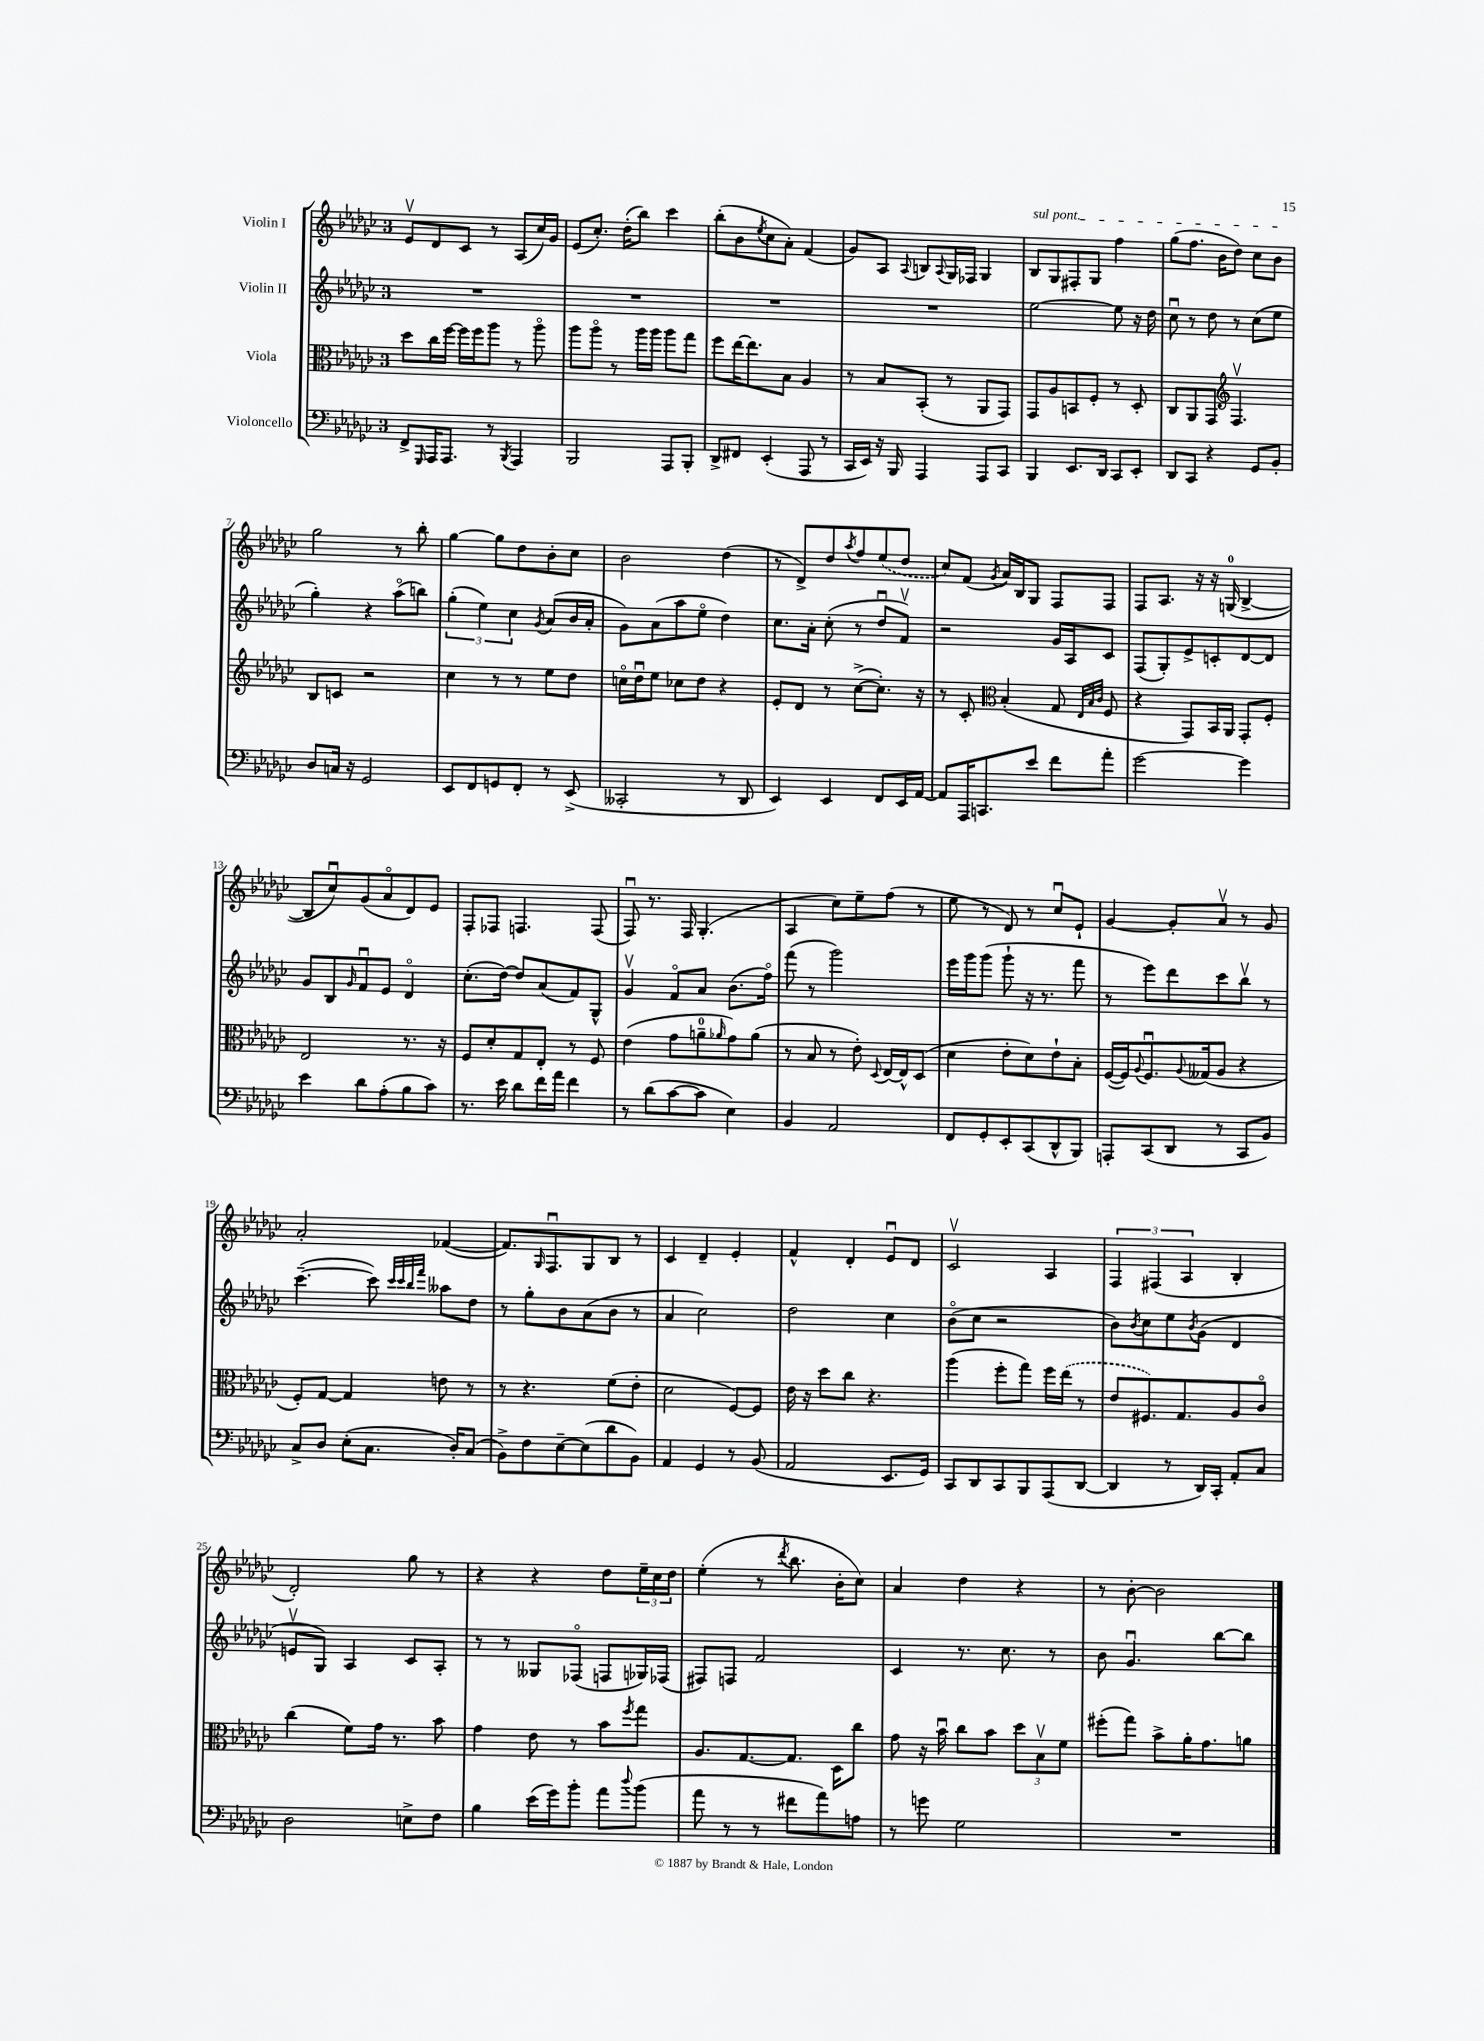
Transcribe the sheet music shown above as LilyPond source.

<<
\new StaffGroup <<
\new Staff = "s0" \with { instrumentName = "Violin I" } {
    \clef treble \key ges \major \once \override Staff.TimeSignature.style = #'single-digit \time 3/4
    ees'8\upbow des'8 ces'8 r8 aes8( ces''16) ges'16 |
    ees'8( ces''8.-.) des''16-.( bes''8) ces'''4 |
    bes''8-.( bes'8 \acciaccatura { ees''8 } ces''8 aes'8-.) f'4( |
    ges'8) aes8 \appoggiatura { aes8 } b8 \appoggiatura { aes8 } ges16 fes16 ges4 |
    \once \override TextSpanner.bound-details.left.text = \markup { \italic "sul pont." } bes8\startTextSpan ges8 fis8-. ges8 f''4 |
    ges''8( f''8. bes'16 des''8) ces''8 bes'8\stopTextSpan |
    ges''2 r8 bes''8-. |
    ges''4~ ges''8 des''8 bes'8-. ces''8 |
    bes'2 des''4( |
    r8 des'8->) des''8 \acciaccatura { aes''8 } f''8 \once \slurDashed ees''8( des''8 |
    ces''8) f'8( \acciaccatura { ges'8 } aes'16) bes16 ges8 f8 f8 |
    f8 aes8. r16 r16 g16-0( bes4~-> |
    bes8 ces''8\downbow) ges'8( aes'8\flageolet des'8) ees'8 |
    f8-. fes8 f4. f8( |
    f8\downbow) r8. f16 ges4.-.( |
    aes4 ces''8) ees''8-- f''8( r8 |
    ees''8 r8 des'8) r8 ces''8\downbow ees'8-! |
    ges'4~ ges'8-. aes'8\upbow r8 ges'8 |
    aes'2-. fes'4~( |
    fes'8.) \grace { ges16 } f8.\downbow ges8 bes8 r8 |
    ces'4 des'4-- ees'4-. |
    f'4-^ des'4-. ees'8\downbow des'8 |
    ces'2\upbow aes4 |
    \tuplet 3/2 { f4 fis4( aes4 } bes4-. |
    des'2-.) ges''8 r8 |
    r4 r4 des''8 \tuplet 3/2 { ees''16-- ces''16 des''16 } |
    ees''4-.( r8 \acciaccatura { des'''8 } bes''8. bes'16-. ces''8) |
    aes'4 des''4 r4 |
    r8 bes'8~-. bes'2 \bar "|." |
}
\new Staff = "s1" \with { instrumentName = "Violin II" } {
    \clef treble \key ges \major \once \override Staff.TimeSignature.style = #'single-digit \time 3/4
    R2. |
    R2. |
    R2. |
    R2. |
    ees''2~ ees''8 r16 des''16 |
    ces''8\downbow r8 des''8 r8 ces''8( ees''8 |
    ges''4-.) r4 aes''8\flageolet( b''8) |
    \tuplet 3/2 { ges''4-.( ees''4) ces''4 } \acciaccatura { ges'8 } aes'8( bes'16 aes'16-. |
    ges'8) aes'8( aes''8 ees''8\flageolet des''4) |
    ces''8. aes'16-. ces''8-.( r8 des''8\downbow f'8\upbow) |
    r2 ges'16 aes16 ces'8 |
    f8( ges8-.) ees'8-> c'8-. des'8~ des'8 |
    ges'8 bes8 \grace { ges'16 } f'8\downbow ees'8 des'4\flageolet |
    ces''8.-.( des''16~) des''8 aes'8( f'8) ges8-^ |
    ges'4\upbow f'8\flageolet aes'8 bes'8.( f''16\flageolet) |
    f'''8( r8 ges'''2) |
    ees'''16 ges'''16 ges'''8( ges'''8-! r16 r8. f'''8 |
    r8 ees'''8) des'''8 ces'''8 bes''8\upbow r8 |
    ces'''4.~--( ces'''8) \grace { ces'''32 ces'''32 bes''32 f'''32 } aeses''8 des''8 |
    r8 ges''8-. bes'8 aes'8( bes'8 r8 |
    aes'4 ces''2) |
    des''2 ces''4 |
    bes'8\flageolet( ces''8 r2 |
    bes'8) \acciaccatura { bes'8 } ces''8 ees''8 \acciaccatura { bes'8 } ges'8( des'4 |
    e'8\upbow ges8) aes4 ces'8 aes8-. |
    r8 r8 geses8 fes8\flageolet( f8 ges16) fes16( |
    fis8) f8 f'2 |
    ces'4 r8. ces''8. r8 |
    bes'8 ges'4.\downbow bes''8~ bes''8 \bar "|." |
}
\new Staff = "s2" \with { instrumentName = "Viola" } {
    \clef alto \key ges \major \once \override Staff.TimeSignature.style = #'single-digit \time 3/4
    des''8 ces''16 f''16~ f''16 f''16 aes''8 r8 aes''8\flageolet |
    aes''8 aes''8\flageolet r8 aes''16 aes''16 aes''8 ges''8 |
    f''8 ees''16~ ees''8. bes8 aes4 |
    r8 bes8 bes,8-.( r8 aes,8 ges,8) |
    ges,8 aes8 b,8 f8-. r8 des8-. |
    ces8 aes,8 ges,8 \clef treble f4.\upbow |
    bes8 c'8 r2 |
    ces''4 r8 r8 ees''8 des''8 |
    c''16\flageolet des''16\downbow ees''8 ces''8 des''8 r4 |
    ees'8-. des'8 r8 ces''8~->( ces''8.-.) r16 |
    r8 ces'8-. \clef alto bes4-.( ges8 \grace { ees32 bes32 ces'32 } f8 |
    r4 ges,8) bes,16 aes,16 ges,8-. f8-. |
    ees2 r8. r16 |
    f8 des'8-. ges8 ees8-. r8 f8 |
    ees'4( ges'8 a'8-0-- \grace { aes'16 } ges'8) aes'8( |
    r8 bes8 r8 ees'8-.) \appoggiatura { des8 } ees16~ ees16-^ des8( |
    des'4 ees'8-. des'8) ees'8-! bes8-. |
    f16~( f16) \appoggiatura { aes8 } f8.\downbow \appoggiatura { aes8 } geses16( aes8 r4 |
    f8-.) ges8~ ges4 e'8 r8 |
    r8 r4. f'8( ees'8-. |
    des'2 f8~) f8 |
    ees'16 r16 des''8 ces''8 r4. |
    aes''4( f''8-. ges''8) f''16 \once \slurDashed ees''16( r8 |
    ees'8 fis8.) ges8. aes8 ces'8\flageolet |
    ces''4( f'8) ges'16 r8. bes'8 |
    ges'4 ees'8 r8 bes'8 \acciaccatura { f''8 } ges''8 |
    aes8. ges8.~ ges8. des16 ces''8 |
    ges'8 r16 bes'16\downbow ces''8 bes'8 \tuplet 3/2 { des''8 bes8\upbow f'8 } |
    fis''8-.( ges''8) bes'8-> aes'16-. ges'8. a'8 \bar "|." |
}
\new Staff = "s3" \with { instrumentName = "Violoncello" } {
    \clef bass \key ges \major \once \override Staff.TimeSignature.style = #'single-digit \time 3/4
    f,8-> \grace { ges,,16 } aes,,16 aes,,8. r8 \acciaccatura { bes,,8 } aes,,4 |
    bes,,2 aes,,8 bes,,8-. |
    des,8-> fis,8 ees,4-.( aes,,8 r8 |
    ces,16 ees,16) r16 bes,,16 aes,,4 aes,,8 ces,8 |
    bes,,4 ees,8. des,16 ces,8 ees,8-. |
    des,8 ces,8 r4 ges,8 bes,8-. |
    des8 c16 r16 ges,2 |
    ees,8 f,8 g,8 f,8-. r8 ees,8->( |
    ceses,2-. r8 des,8 |
    ees,4) ees,4 f,8 ees,16 aes,16~ |
    aes,8 aes,,16 c,8. ees'8 f'8 aes'8-. |
    ges'2~ ges'4 |
    ees'4 des'8 aes8-.( bes8 ces'8) |
    r8. ees'16 des'8 f'16 aes'16 f'4 |
    r8 des'8( ces'8~ ces'8 ees4) |
    bes,4 aes,2 |
    f,8 ges,8-. ees,8-. ces,8( des,8-^ bes,,8) |
    a,,8-. ces,8( des,8 r8 ces,8 bes,8) |
    ces8-> des8 ees8-.( ces8. des16-.) ces8( |
    bes,8->) f8 ees8~-- ees8( des'8 bes,8) |
    aes,4 ges,4 r8 bes,8( |
    aes,2 ees,8. ges,16) |
    ces,8 des,8 ces,8 bes,,8 aes,,8( des,8~ |
    des,4 r8 des,16) ces,16-. aes,8-. ces8 |
    des2 e8-> f8 |
    bes4 ees'16( ges'16) bes'8-. aes'8 \appoggiatura { des''8 } bes'8( |
    aes'8 r8 r8 fis'8 aes'8) a8 |
    r8 g'8 ges2 |
    R2. \bar "|." |
}
>>
>>
